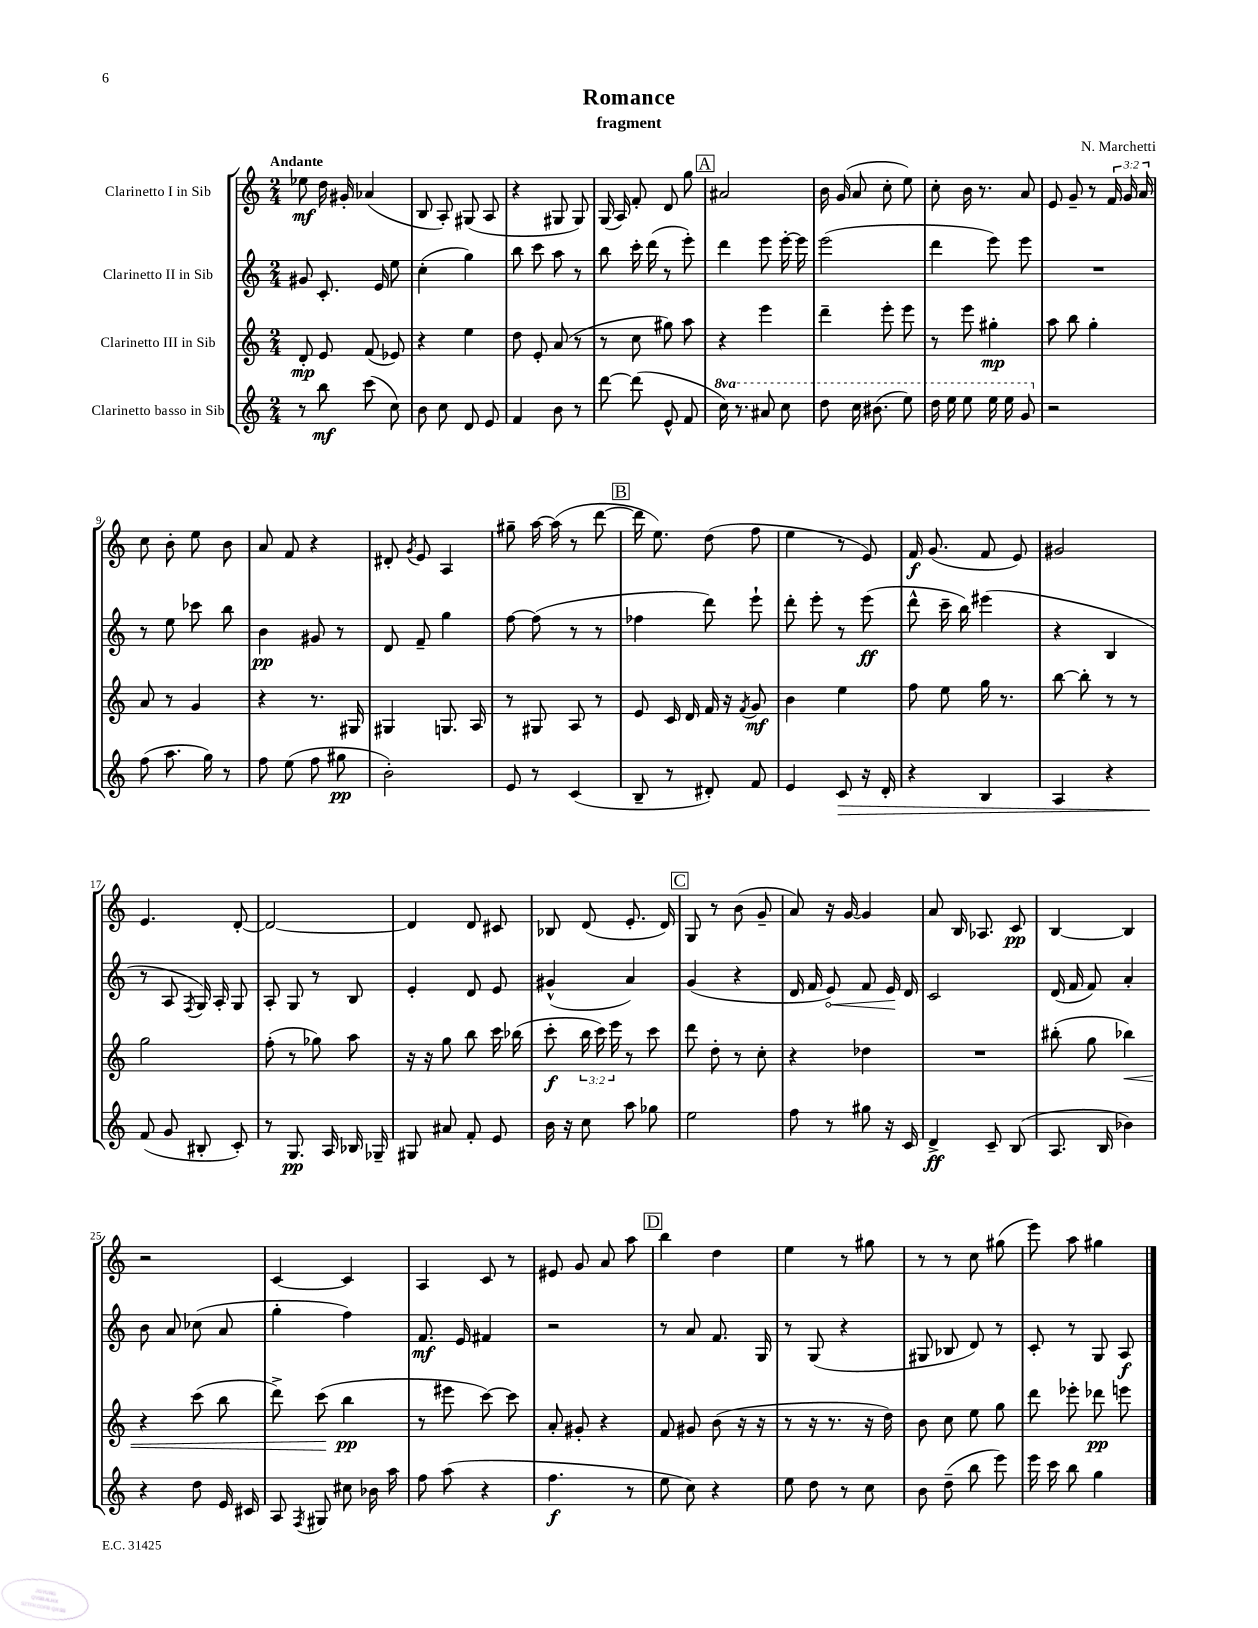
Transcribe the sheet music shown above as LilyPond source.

\header { title = "Romance" composer = "N. Marchetti" subtitle = "fragment" }
<<
\new StaffGroup <<
\new Staff = "s0" \with { instrumentName = "Clarinetto I in Sib" } {
    \clef treble \key c \major \numericTimeSignature \time 2/4 \override Staff.TupletNumber.text = #tuplet-number::calc-fraction-text \tempo "Andante"
    \autoBeamOff ees''8\mf d''16 gis'16-. aes'4( |
    b8 a8-.) gis8( a8 |
    r4 gis8 gis8) |
    g16( a16) f'8-. d'8 g''8 |
    \mark \markup { \box "A" } ais'2 |
    b'16 g'16( a'8 c''8-. e''8) |
    c''8-. b'16 r8. a'8 |
    e'8 g'8-- r8 \tuplet 3/2 { f'16 g'16 a'16 } |
    c''8 b'8-. e''8 b'8 |
    a'8 f'8 r4 |
    dis'8-. \acciaccatura { g'8 } e'8 a4 |
    gis''8-- a''16~ a''16( r8 d'''8~ |
    \mark \markup { \box "B" } d'''16 e''8.) d''8( f''8 |
    e''4 r8 e'8) |
    f'16\f g'8.( f'8 e'8) |
    gis'2 |
    e'4. d'8~-. |
    d'2~ |
    d'4 d'8 cis'8 |
    bes8 d'8( e'8.-. d'16) |
    \mark \markup { \box "C" } g8 r8 b'8( g'8-- |
    a'8) r16 g'16~ g'4 |
    a'8 b16 aes8. c'8\pp |
    b4~ b4 |
    r2 |
    c'4~ c'4 |
    a4 c'8 r8 |
    eis'8 g'8 a'8 a''8 |
    \mark \markup { \box "D" } b''4 d''4 |
    e''4 r8 gis''8 |
    r8 r8 c''8 gis''8( |
    e'''8) a''8 gis''4 \bar "|." |
}
\new Staff = "s1" \with { instrumentName = "Clarinetto II in Sib" } {
    \clef treble \key c \major \numericTimeSignature \time 2/4
    \autoBeamOff gis'8 c'8.-. e'16 e''8 |
    c''4-.( g''4) |
    b''8 c'''8 a''8 r8 |
    b''8 c'''16-. d'''16( r8 e'''8-.) |
    \mark \markup { \box "A" } d'''4 e'''8 e'''16~-. e'''16 |
    e'''2( |
    d'''4 e'''8) e'''8 |
    R2 |
    r8 e''8 ces'''8 b''8 |
    b'4\pp gis'8 r8 |
    d'8 f'8-- g''4 |
    f''8~ f''8( r8 r8 |
    \mark \markup { \box "B" } fes''4 d'''8) e'''8-! |
    d'''8-. e'''8-. r8 e'''8\ff( |
    d'''8-^ c'''16-- b''16) eis'''4( |
    r4 b4 |
    r8 a8 \acciaccatura { f8 } g16) a16-. g8 |
    a8-. g8 r8 b8 |
    e'4-. d'8 e'8 |
    gis'4-^( a'4) |
    \mark \markup { \box "C" } g'4( r4 |
    d'16 f'16 \once \override Hairpin.circled-tip = ##t e'8\<) f'8 e'16\! d'16 |
    c'2 |
    d'16( f'16 f'8) a'4-. |
    b'8 a'8 ces''8( a'8 |
    g''4-. f''4) |
    f'8.\mf e'16 fis'4 |
    r2 |
    \mark \markup { \box "D" } r8 a'8 f'8. g16 |
    r8 g8( r4 |
    gis8 bes8 d'8) r8 |
    c'8-. r8 g8 a8\f \bar "|." |
}
\new Staff = "s2" \with { instrumentName = "Clarinetto III in Sib" } {
    \clef treble \key c \major \numericTimeSignature \time 2/4 \override Staff.TupletNumber.text = #tuplet-number::calc-fraction-text
    \autoBeamOff d'8-.\mp e'8 f'8( ees'8) |
    r4 e''4 |
    d''8 e'8-. a'8( r8 |
    r8 c''8 gis''8) a''8 |
    \mark \markup { \box "A" } r4 e'''4 |
    d'''4-- e'''8-. e'''8 |
    r8 e'''8 gis''4-.\mp |
    a''8 b''8 g''4-. |
    a'8 r8 g'4 |
    r4 r8. gis16 |
    gis4 g8. a16 |
    r8 gis8 a8 r8 |
    \mark \markup { \box "B" } e'8 c'16 d'16 f'16 r16 \acciaccatura { f'8 } g'8\mf |
    b'4 e''4 |
    f''8 e''8 g''16 r8. |
    b''8~ b''8-. r8 r8 |
    g''2 |
    f''8-.( r8 ges''8) a''8 |
    r16 r16 g''8 b''8 c'''16 bes''16( |
    c'''8-.\f \tuplet 3/2 { b''16 c'''16) e'''16 } r8 c'''8 |
    \mark \markup { \box "C" } d'''8 d''8-. r8 c''8-. |
    r4 des''4 |
    R2 |
    bis''8-.( g''8 bes''4\<) |
    r4 c'''8( b''8 |
    d'''8->) c'''8\!( b''4\pp |
    r8 eis'''8 c'''8~) c'''8 |
    a'8-. gis'8-. r4 |
    \mark \markup { \box "D" } f'8 gis'8 b'8( r16 r16 |
    r8 r16 r8. r16 d''16) |
    b'8 c''8 e''8 g''8 |
    d'''8 ees'''8-. des'''8\pp e'''8 \bar "|." |
}
\new Staff = "s3" \with { instrumentName = "Clarinetto basso in Sib" } {
    \clef treble \key c \major \numericTimeSignature \time 2/4 \set Staff.ottavationMarkups = #ottavation-simple-ordinals
    \autoBeamOff r8 b''8\mf c'''8( c''8) |
    b'8 c''8 d'8 e'8 |
    f'4 b'8 r8 |
    d'''8~ d'''8( e'8-^ f'8 |
    \mark \markup { \box "A" } \ottava #1 c'''16) r8. ais''8 c'''8 |
    d'''8 c'''16 bis''8.( e'''8) |
    d'''16 e'''16 e'''8 e'''16 e'''16 g''8 \ottava #0 |
    r2 |
    f''8( a''8. g''16) r8 |
    f''8 e''8( f''8 gis''8\pp |
    b'2-.) |
    e'8 r8 c'4( |
    \mark \markup { \box "B" } b8-- r8 dis'8-.) f'8 |
    e'4 c'8\> r16 d'16-. |
    r4 b4 |
    a4 r4 |
    f'8\!( g'8 bis8-. c'8-.) |
    r8 g8.\pp a16 bes16 ges16-- |
    gis8 ais'8 f'8-. e'8 |
    b'16 r16 c''8 a''8 ges''8 |
    \mark \markup { \box "C" } e''2 |
    f''8 r8 gis''8 r16 c'16 |
    d'4->\ff c'8-- b8( |
    a8. b16 bes'4) |
    r4 d''8 e'16 cis'16 |
    a8 \acciaccatura { f8 } gis8 cis''8 bes'16 a''16 |
    f''8 a''8( r4 |
    f''4.\f r8 |
    \mark \markup { \box "D" } e''8 c''8) r4 |
    e''8 d''8 r8 c''8 |
    b'8 d''8--( b''8 e'''8) |
    e'''16 c'''16 b''8 g''4 \bar "|." |
}
>>
>>
